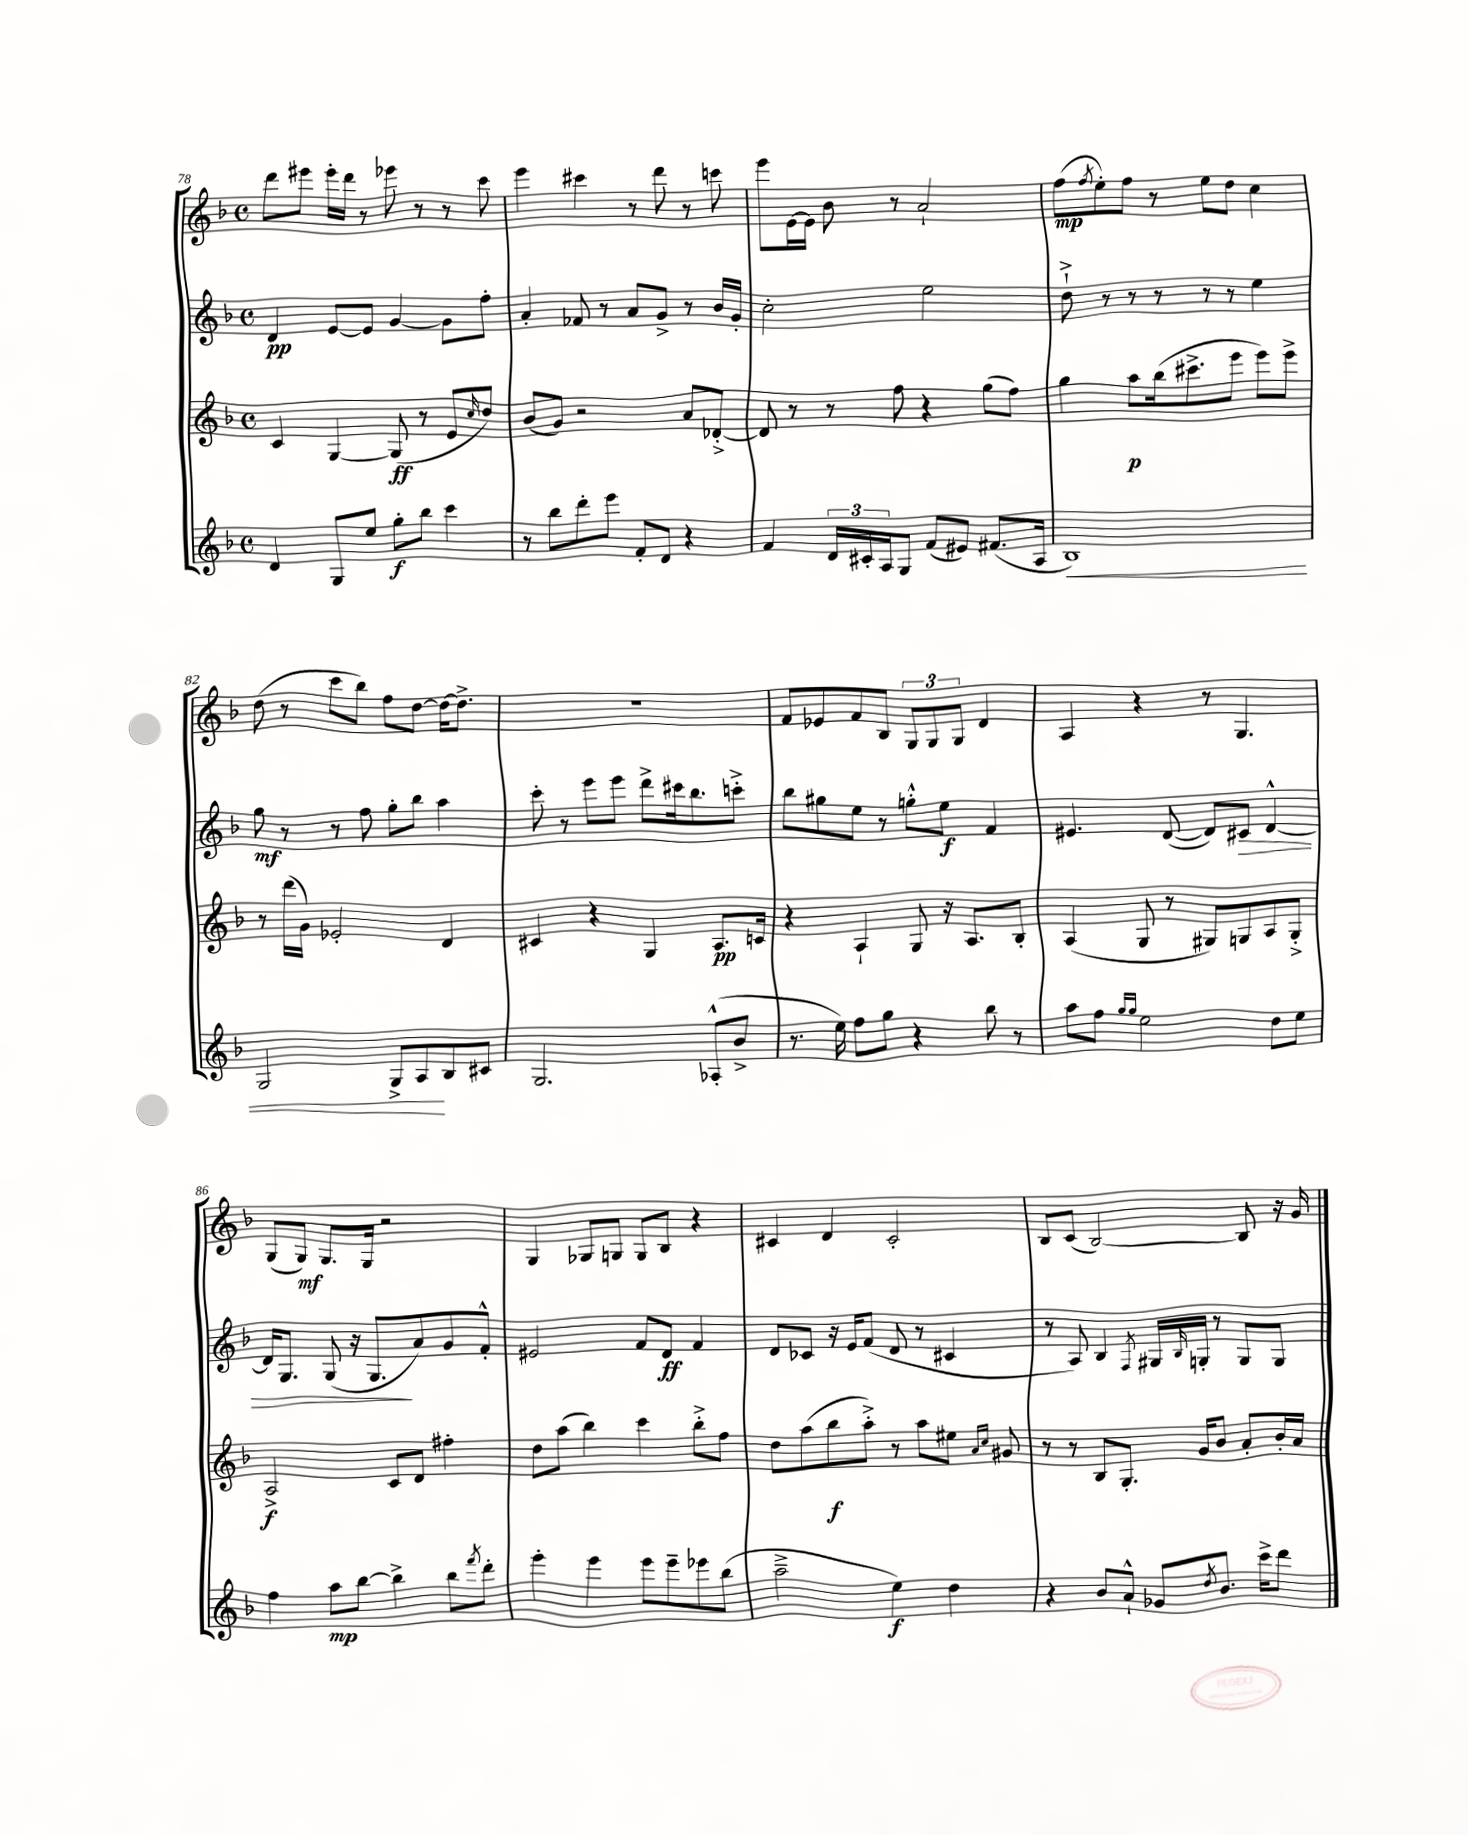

**kern	**dynam	**kern	**dynam	**kern	**dynam	**kern	**dynam
*part4	*part4	*part3	*part3	*part2	*part2	*part1	*part1
*staff4	*staff4	*staff3	*staff3	*staff2	*staff2	*staff1	*staff1
*clefG2	*	*clefG2	*	*clefG2	*	*clefG2	*
*k[b-]	*	*k[b-]	*	*k[b-]	*	*k[b-]	*
*M4/4	*	*M4/4	*	*M4/4	*	*M4/4	*
*met(c)	*	*met(c)	*	*met(c)	*	*met(c)	*
=78	=78	=78	=78	=78	=78	=78	=78
4d/	.	4c/	.	4d/	pp	8ddd\L	.
.	.	.	.	.	.	8eee#X\J	.
8G/L	.	[4G/	.	[8e/L	.	16eee#'\LL	.
.	.	.	.	.	.	16ddd\JJ	.
8ee/J	.	.	.	8e/J]	.	8r	.
8gg'\L	f	(8G/]	ff	[4g/	.	8eee-X\	.
8bb-\J	.	8r	.	.	.	8r	.
4ccc\	.	8e/L	.	8g\L]	.	8r	.
.	.	16qqcc/	.	.	.	.	.
.	.	8dd/J)	.	8ff'\J	.	8ccc\	.
=79	=79	=79	=79	=79	=79	=79	=79
8r	.	(8b-/L	.	4a'/	.	4eee\	.
8bb-\L	.	8g/J)	.	.	.	.	.
8ddd'\	.	2r	.	8f-X/	.	4ccc#X\	.
8eee\J	.	.	.	8r	.	.	.
8f'/L	.	.	.	8a/L	.	8r	.
8d/J	.	.	.	8g^/J	.	8ddd\	.
4r	.	8a/L	.	8r	.	8r	.
.	.	[8d-X'^/J	.	16b-/LL	.	8cccn\	.
.	.	.	.	16g'/JJ	.	.	.
=80	=80	=80	=80	=80	=80	=80	=80
4f/	.	8d-/]	.	2cc'\	.	8eee\L	.
.	.	8r	.	.	.	[16e\L	.
.	.	.	.	.	.	16e\JJ]	.
24d/LL	.	8r	.	.	.	8b-\	.
24c#X'/	.	.	.	.	.	.	.
24A/J	.	.	.	.	.	.	.
8G/J	.	8ff\	.	.	.	8r	.
(8f/L	.	4r	.	2ee\	.	2a`/	.
8e#X/J)	.	.	.	.	.	.	.
(8.f#X/L	.	(8gg\L	.	.	.	.	.
.	.	8ff\J)	.	.	.	.	.
16A/Jk	.	.	.	.	.	.	.
=81	=81	=81	=81	=81	=81	=81	=81
!	!LO:HP:b	!	!	!	!	!	!
1B-)	<	4gg\	.	8dd`^\	.	(8ff\L	mp
.	.	.	.	.	.	8qff/	.
.	.	.	.	8r	.	8ee'\)	.
.	.	8aa\L	p	8r	.	8ff\J	.
.	.	(16bb-\k	.	8r	.	8r	.
.	.	8.ccc#X^\	.	.	.	.	.
.	.	.	.	8r	.	8ee\L	.
.	.	8eee\J	.	8r	.	8dd\J	.
.	.	8eee\L)	.	4ee\	.	4cc\	.
.	.	8eee^\J	.	.	.	.	.
!!LO:LB:g=z
=82	=82	=82	=82	=82	=82	=82	=82
2G/	.	8r	.	8gg\	mf	(8dd\	.
.	.	(16ddd\LL	.	8r	.	8r	.
.	.	16g\JJ)	.	.	.	.	.
.	.	2e-X'/	.	8r	.	8ccc\L	.
.	.	.	.	8ff\	.	8bb-\J)	.
8G^/L	.	.	.	8gg'\L	.	8ff\L	.
8A/	.	.	.	8bb-\J	.	[8dd\J	.
8B-/	[	4d/	.	4aa\	.	16dd\KL_	.
.	.	.	.	.	.	8.dd^\J]	.
8c#X/J	.	.	.	.	.	.	.
=83	=83	=83	=83	=83	=83	=83	=83
2.G/	.	4c#X/	.	8ccc'\	.	1r	.
.	.	.	.	8r	.	.	.
.	.	4r	.	8eee\L	.	.	.
.	.	.	.	8eee\J	.	.	.
.	.	4G/	.	8ddd^\L	.	.	.
.	.	.	.	16ccc#X\k	.	.	.
.	.	.	.	8.bb-\	.	.	.
(8A-X'^^/L	.	8.A/L	pp	.	.	.	.
8b-^/J	.	.	.	8cccn'^\J	.	.	.
.	.	16cn/Jk	.	.	.	.	.
=84	=84	=84	=84	=84	=84	=84	=84
8.r	.	4r	.	8bb-\L	.	8f/L	.
.	.	.	.	8gg#X\	.	8e-X/	.
16ee\)	.	.	.	.	.	.	.
8ff\L	.	4A`/	.	8ee\J	.	8f/	.
8gg\J	.	.	.	8r	.	8B-/J	.
4r	.	8G/	.	8ggn'^^\L	.	12G/L	.
.	.	.	.	.	.	12G/	.
.	.	16r	.	8ee\J	f	.	.
.	.	.	.	.	.	12G/J	.
.	.	8.A/L	.	.	.	.	.
8bb-\	.	.	.	4f/	.	4d/	.
8r	.	8B-'/J	.	.	.	.	.
=85	=85	=85	=85	=85	=85	=85	=85
8aa\L	.	(4A/	.	4.e#X/	.	4A/	.
8ff\J	.	.	.	.	.	.	.
16qqgg/LL	.	.	.	.	.	.	.
16qqgg/JJ	.	.	.	.	.	.	.
2ee\	.	8G/	.	.	.	4r	.
.	.	8r	.	([8d/	.	.	.
.	.	8G#X/L)	.	8d/L])	.	8r	.
!	!	!	!	!	!LO:HP:b	!	!
.	.	8Gn/	.	8c#X/J	>	4.G/	.
8dd\L	.	8A/	.	[4d^^/	.	.	.
8ee\J	.	8G'^/J	.	.	.	.	.
!!LO:LB:g=z
=86	=86	=86	=86	=86	=86	=86	=86
4ff\	.	2A^/	f	16d/KL]	.	(8G/L	.
.	.	.	.	8.G/J	.	.	.
.	.	.	.	.	.	8G/J)	mf
8aa\L	mp	.	.	(8G/	.	8.G/L	.
[8bb-\J	.	.	.	16r	.	.	.
.	.	.	.	8.G/L	.	16G/Jk	.
4bb-^\]	.	8c/L	.	.	.	2r	.
.	.	8d/J	.	8a/)	]	.	.
8bb-\L	.	4ff#X'\	.	8g/	.	.	.
8qfff/	.	.	.	.	.	.	.
8ddd'\J	.	.	.	8f'^^/J	.	.	.
=87	=87	=87	=87	=87	=87	=87	=87
4eee'\	.	8dd\L	.	2e#X/	.	4G/	.
.	.	(8aa\J	.	.	.	.	.
4eee\	.	4bb-\)	.	.	.	8G-X/L	.
.	.	.	.	.	.	8Gn/J	.
8eee\L	.	4ccc\	.	8f/L	.	8G/L	.
8eee~\	.	.	.	8d/J	ff	8B-/J	.
8eee-X\	.	8bb-'^\L	.	4f/	.	4r	.
(8bb-\J	.	8ff\J	.	.	.	.	.
=88	=88	=88	=88	=88	=88	=88	=88
2aa~^\	.	8dd\L	.	8d/L	.	4c#X/	.
.	.	(8aa\	.	8c-X/J	.	.	.
.	.	8bb-\	f	16r	.	4d/	.
.	.	.	.	16e/KL	.	.	.
.	.	8aa'^\J)	.	(8f/J	.	.	.
4ee\)	f	8r	.	8d/	.	2c#'/	.
.	.	8aa\L	.	8r	.	.	.
4dd\	.	8ee#X\J	.	4c#X/	.	.	.
.	.	16qqa/LL	.	.	.	.	.
.	.	16qqcc/JJ	.	.	.	.	.
.	.	8g#X/	.	.	.	.	.
=89	=89	=89	=89	=89	=89	=89	=89
4r	.	8r	.	8r	.	8B-/L	.
.	.	8r	.	8A/)	.	(8c/J	.
8b-/L	.	8B-/L	.	4B-/	.	[2B-/)	.
8a`^^/J	.	8.G'/J	.	.	.	.	.
.	.	.	.	8qF/	.	.	.
8g-X/L	.	.	.	16G#X/LL	.	.	.
.	.	.	.	16qqB-/	.	.	.
.	.	16g/KL	.	16Gn'/JJ	.	.	.
8qdd/	.	.	.	.	.	.	.
8.b-/J	.	8b-/J	.	8r	.	.	.
.	.	8a'/L	.	8G/L	.	8B-/]	.
16ccc^\KL	.	.	.	.	.	.	.
8ddd\J	.	16b-'/L	.	8G/J	.	16r	.
.	.	16a/JJ	.	.	.	16g/	.
==	==	==	==	==	==	==	==
*-	*-	*-	*-	*-	*-	*-	*-
